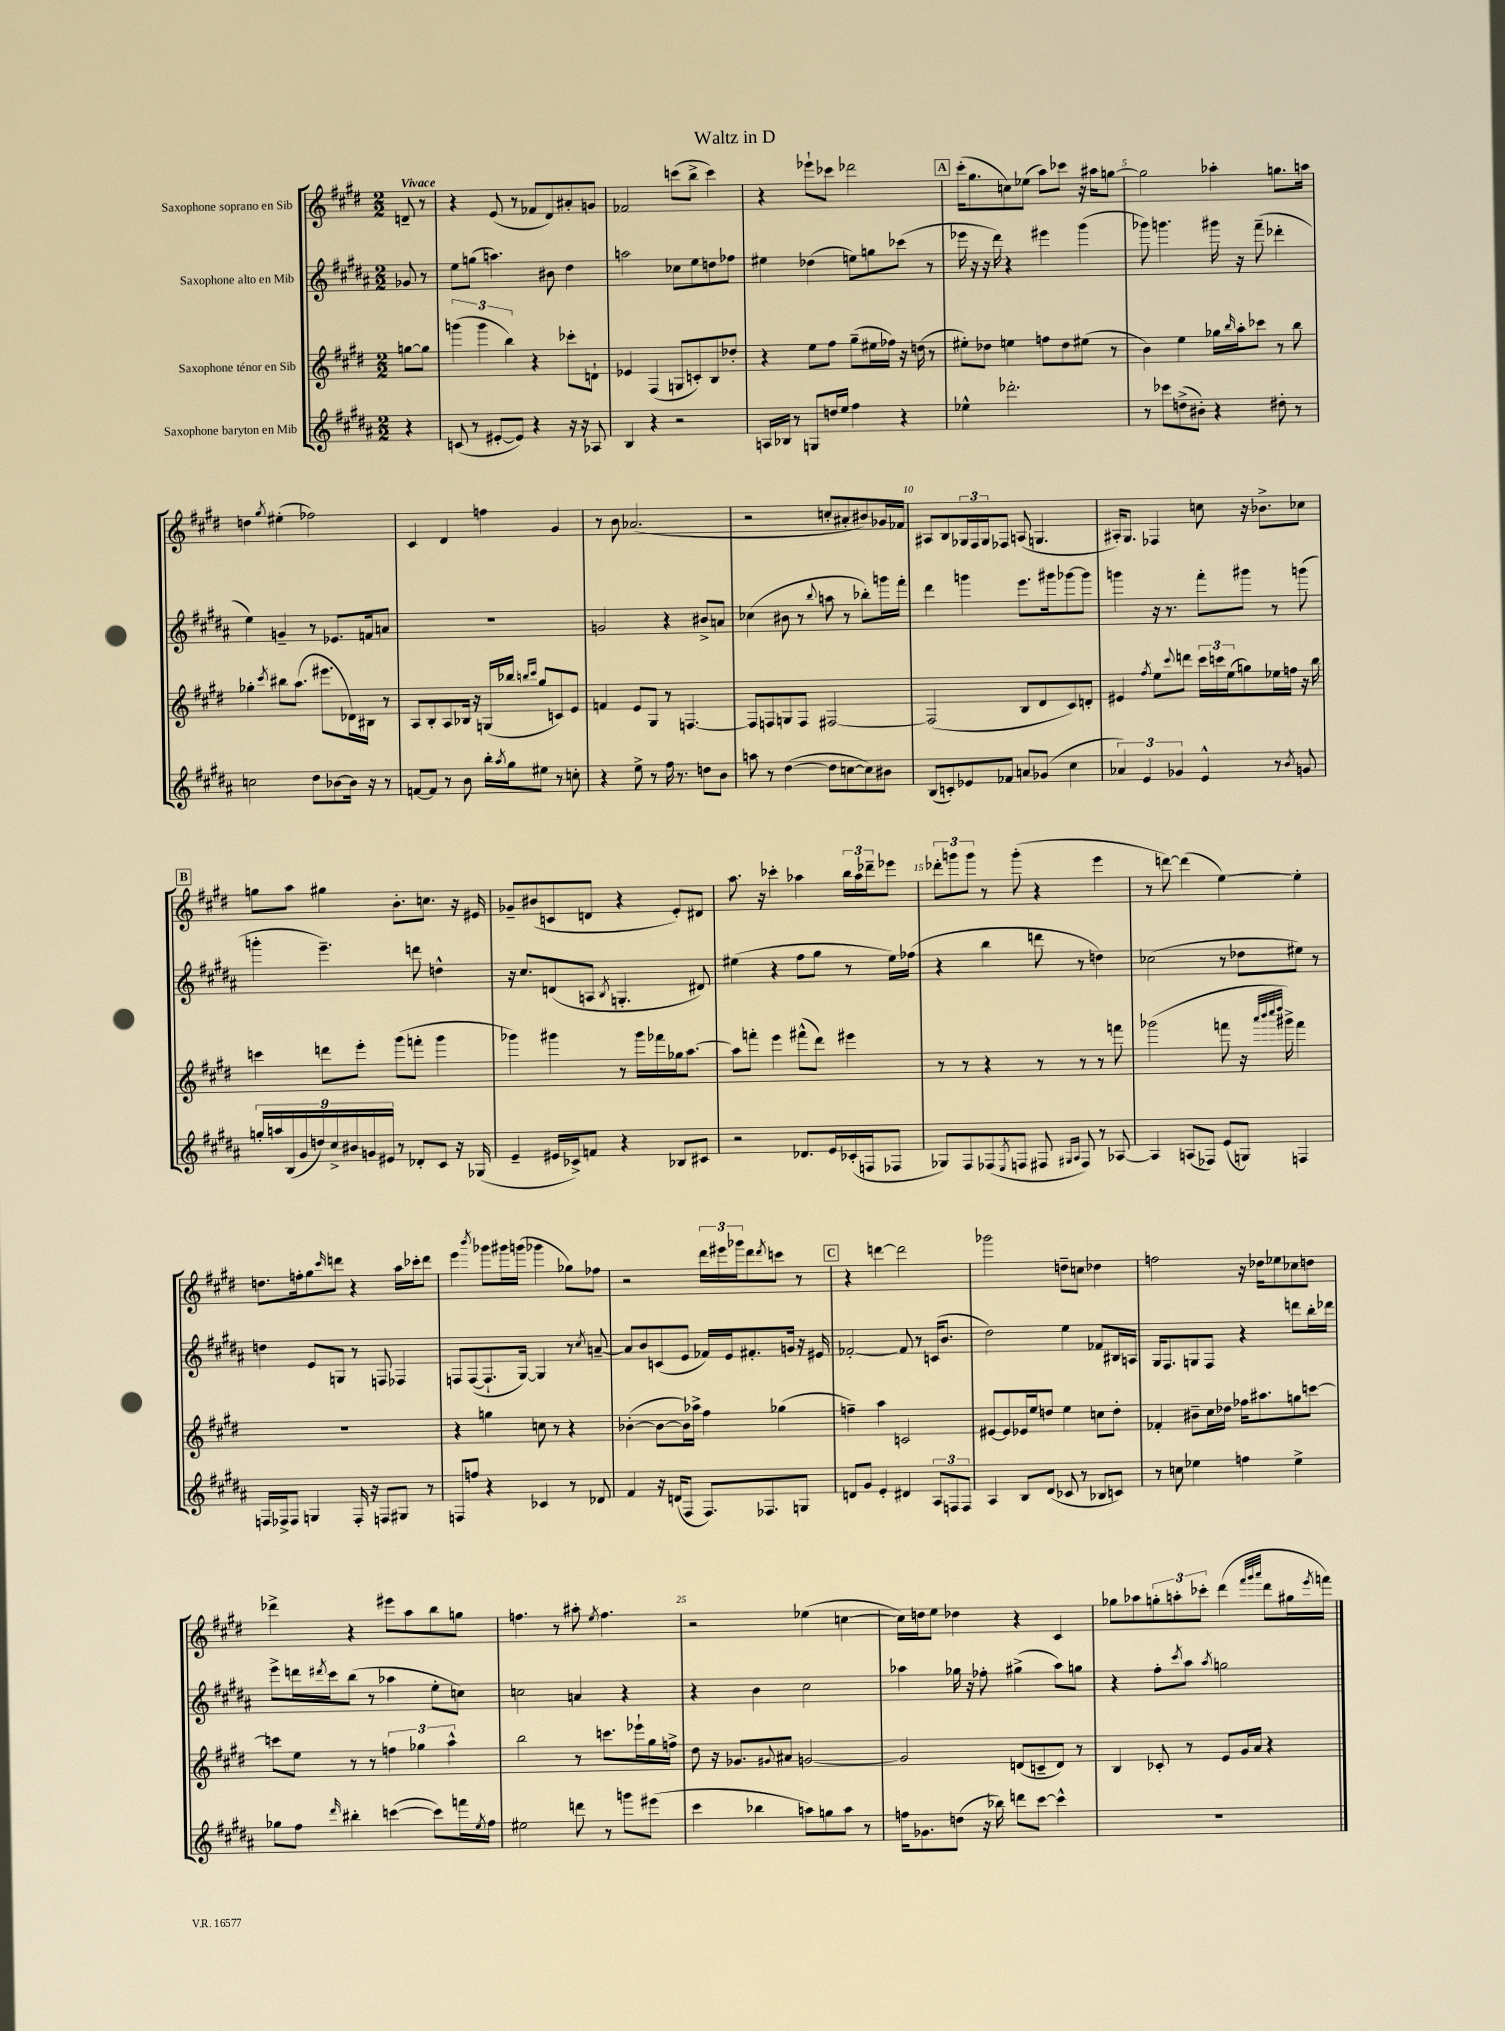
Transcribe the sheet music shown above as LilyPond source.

\header { title = "Waltz in D" }
<<
\new StaffGroup <<
\new Staff = "s0" \with { instrumentName = "Saxophone soprano en Sib" } {
    \clef treble \key e \major \numericTimeSignature \time 2/2 \partial 4 \tempo "Vivace"
    d'8-- r8 |
    r4 e'8( r8 fes'8 dis'8) ais'8-. g'8 |
    fes'2 c'''8( b''8-> c'''4) |
    r4 ees'''8-! ces'''8 des'''2 |
    \mark \markup { \box "A" } cis'''16-.( gis''8. c''8) ees''8( a''8) ces'''8 r16 ais''16 g''8~ |
    g''2 aes''4-. g''8. a''16 |
    d''4 \acciaccatura { gis''8 } eis''4-.( fes''2) |
    cis'4 dis'4 f''4 gis'4 |
    r8 b'8 aes'2.( |
    r2 c''8-. ais'8-. bis'8) ges'16 fes'16 |
    ais8 b8 \tuplet 3/2 { ges16 fis16 ges16 } fes8 a8( g4. |
    ais16-.) gis8. fes4 c''8 r16 bes'8.-> ces''8 |
    \mark \markup { \box "B" } g''8 a''8 gis''4 b'8.-. c''8. r16 eis'16 |
    ges'8-- bis'8( c'8 d'8 r4 e'8-.) dis'8 |
    a''8. r16 ces'''4-. aes''4 \tuplet 3/2 { b''16 aes''16 des'''16-- } ees'''8 |
    \tuplet 3/2 { des'''8-. g'''8 g'''8 } r8 g'''8-.( r4 e'''4 |
    r8 d'''8~) d'''4( e''4~) e''4-. |
    d''8. f''16-. gis''8 \grace { cis'''16 } d'''8 r4 a''16 ces'''16-. d'''8 |
    e'''4 \acciaccatura { b'''8 } ges'''8 gis'''16 g'''16( ges'''4 ges''8) fes''8 |
    r2 \tuplet 3/2 { dis'''16 eis'''16 ges'''16 } dis'''8 \acciaccatura { dis'''8 } c'''8 r8 |
    \mark \markup { \box "C" } r4 d'''4~ d'''2 |
    ges'''2 d''8-- c''8 des''4 |
    f''2 r16 des''16 ees''8 ces''8 d''8 |
    des'''4-> r4 eis'''8 a''8 b''8 g''8 |
    f''4. r8 ais''8-. \acciaccatura { e''8 } f''4. |
    r2 ees''4( c''4~ |
    c''16) d''16 e''8 des''4 r4 cis'4 |
    ges''8 aes''8 \tuplet 3/2 { g''8-. a''8-. ces'''8-. } dis'''4( \grace { fis'''32 gis'''32 a'''32 } dis'''8 gis''16 \acciaccatura { e'''8 } f'''16) \bar "|." |
}
\new Staff = "s1" \with { instrumentName = "Saxophone alto en Mib" } {
    \clef treble \key b \major \numericTimeSignature \time 2/2 \partial 4
    ges'8 r8 |
    e''8 g''8( a''4.) bis'8 dis''4 |
    a''2 ces''8 e''8 d''8 fes''8 |
    eis''4 des''4( e''8) g''8 ces'''8( r8 |
    \mark \markup { \box "A" } ees'''16 r16 r16 dis'''16) r4 eis'''4 gis'''4( |
    ges'''8) g'''4. gis'''16 r16 fis'''8--( des'''4-. |
    e''4) g'4-- r8 ees'8. f'16 a'8 |
    R1 |
    g'2 r4 bis'8-> a'8 |
    ces''4( bis'8 r8 \appoggiatura { b''8 } a''8 r8 bes''8-.) g'''16 fis'''16-. |
    dis'''4 g'''4 e'''8. gis'''16 ges'''8~ ges'''8 |
    g'''4 r16 r8. fis'''8-. gis'''8 r8 g'''8( |
    \mark \markup { \box "B" } g'''4-. e'''4.--) d'''8 d''4-^ |
    r16 cis''8. d'8( a8 \acciaccatura { b8 } g4.-. dis'8) |
    eis''4( r4 fis''8 gis''8 r8 eis''16) fes''16( |
    r4 b''4 d'''8 r8 d''4) |
    ces''2( r8 des''8 eis''8) r8 |
    d''4 e'8 g8 r8 f8 fes4 |
    f8 f8~( f8.-! gis16~) gis4 r8 \acciaccatura { cis''8 } a'8~-- |
    a'8 b'8 c'8( e'8 fes'16) e'16 fis'8.-. g'16 r16 eis'16 |
    \mark \markup { \box "C" } fes'2~-. fes'8 r8 c'16( b'8. |
    dis''2) e''4 fes'8 bis16 a16 |
    gis16 fis8. g8 fis8 r4 d'''8 b''16-. des'''16 |
    e'''8-> d'''16 \acciaccatura { dis'''8 } cis'''16 b''8( r8 aes''4 e''8-. c''8) |
    c''2 a'4 r4 |
    r4 b'4 cis''2 |
    aes''4 ges''16 r16 fes''8-. gis''4->( aes''8) g''8 |
    r4 fis''8-. \acciaccatura { cis'''8 } ais''8 \acciaccatura { ais''8 } g''2 \bar "|." |
}
\new Staff = "s2" \with { instrumentName = "Saxophone ténor en Sib" } {
    \clef treble \key e \major \numericTimeSignature \time 2/2 \partial 4
    g''8~ g''8 |
    \tuplet 3/2 { g'''4( g'''4 b''4) } r4 ces'''8-. d'8-! |
    ees'4 fis4( g8 c'8-.) b8 des''8-. |
    r4 e''8 fis''8 gis''8--( eis''16 fes''16) r16 d''16( r8 |
    \mark \markup { \box "A" } eis''8-.) des''8 e''4 f''8 des''8 eis''8( r8 |
    b'4) e''4 ges''16 \grace { b''16 } a''16-. ces'''8 r8 b''8 |
    ges''4-. \acciaccatura { cis'''8 } bis''8 a''8.( eis'''8. des'16) bis16 r8 |
    a8 b8-. a8 bes16 r16 g16( bes''16 \grace { b''16 cis'''16 } gis''8 c'8) e'8 |
    f'4 e'8 gis8 r8 f4.~ |
    f8 f8 g8 f8 fis2~ |
    fis2( b8 dis'8 cis'8) d'8-. |
    eis'4 \acciaccatura { fis''8 } e''8 \appoggiatura { cis'''8 } d'''8 \tuplet 3/2 { cis'''16 c'''16 e''16( } g''8) ees''16 f''16 r16 b''16 |
    \mark \markup { \box "B" } c'''4 d'''8 e'''8-. gis'''8( f'''8-. gis'''4 |
    ges'''4) gis'''4 r8 gis'''16 fes'''16 ges''16 a''8.~ |
    a''8 f'''8-. e'''4 fis'''8-^( dis'''8) eis'''4 |
    r8 r8 r4 r8 r8 r8 f'''8 |
    ges'''2( f'''8 r16 \grace { a'''32 b'''32 cis''''32 dis''''32 } gis'''16->) f'''4 |
    R1 |
    r4 g''4 c''8 r8 r4 |
    bes'4~-.( bes'8~ bes'16) aes''16-> fis''4 ges''4( |
    \mark \markup { \box "C" } f''4--) a''4 c'2 |
    eis'8~ eis'8 ees'16 e''16 d''8 e''4 c''8 d''8-. |
    fes'4-. bis'8-- cis''16 des''16 fes''16 ais''8. g''8 c'''8~ |
    c'''8 e''8 r8 r8 \tuplet 3/2 { f''4 ges''4 a''4-^ } |
    b''2 r8 c'''8. ees'''16-! gis''16 f''16-> |
    dis''8 r16 ges'8. \appoggiatura { gis'8 } ais'8 g'2~ |
    g'2 d'8( c'8-- d'8) r8 |
    b4 ces'8-. r8 e'8 gis'16 a'16 r4 \bar "|." |
}
\new Staff = "s3" \with { instrumentName = "Saxophone baryton en Mib" } {
    \clef treble \key b \major \numericTimeSignature \time 2/2 \partial 4
    r4 |
    c'8( r8 eis'8~-. eis'8) r4 r16 r16 aes8 |
    b4 r4 r2 |
    a16 bes16 r8 g8 d''16 e''16 fis''4 r4 |
    \mark \markup { \box "A" } ees''4-^ des'''2.-. |
    r8 ces'''8 d''8->( bis'8-.) r4 dis''8-. r8 |
    c''2 dis''8 bes'8~ bes'16 r16 r8 |
    f'8~ f'8 r8 b'8 b''16-. \acciaccatura { ais''8 } gis''16 eis''8 r8 c''8-. |
    r4 e''8-> r8 fis''16 r8. d''8 b'8 |
    a''8 r8 dis''4~( dis''8 c''8~ c''8) bis'8 |
    b8( c'8-.) ees'8 fes'8 a'8 ges'8( cis''4 |
    \tuplet 3/2 { aes'4) e'4 ges'4 } e'4-^ r8 \acciaccatura { b'8 } g'8 |
    \mark \markup { \box "B" } \tuplet 9/8 { g''16-. a''16 b16( gis'16 d''16) cis''16-> bis'16 g'16 eis'16 } r8 des'8-. cis'8 r16 ges16( |
    e'4-- eis'16 ces'16->) f'8 r4 bes8 cis'8 |
    r2 des'8. e'16 ces'16-.( f16 fes8 |
    ges8) fis8 fes8( \acciaccatura { e8 } f8 fis8 \grace { gis16 ais16 } fis8) r8 aes8~ |
    aes4 a8( fes8) e'8( g8) f4 |
    f16 fes16-> fes8 g4 fes16-. r16 f8 gis8 r8 |
    f8 f''8 r4 ces'4 r8 des'8 |
    fis'4 r16 d'16( fis8 fis8.) fes8. g8 |
    \mark \markup { \box "C" } d'8 gis'8 e'4-. dis'4 \tuplet 3/2 { ais8 f8 f8 } |
    ais4 b8 dis'8( ces'8 r8 bes8 c'8) |
    r8 c''8 ees''4 f''4 ees''4-> |
    ges''8 fis''8 \grace { dis'''16 } bis''4-. c'''4~( c'''8) f'''16 \acciaccatura { e''8 } fis''16 |
    eis''2 d'''8 r8 g'''8 eis'''8( |
    cis'''4 bes''4 a''8) g''8 a''8 r8 |
    f''16 ges'8. d''8( r16 bes''16) d'''8 cis'''8~ cis'''4-^ |
    R1 \bar "|." |
}
>>
>>
\layout { \context { \Score \override BarNumber.break-visibility = ##(#f #t #t) barNumberVisibility = #(every-nth-bar-number-visible 5) } }
